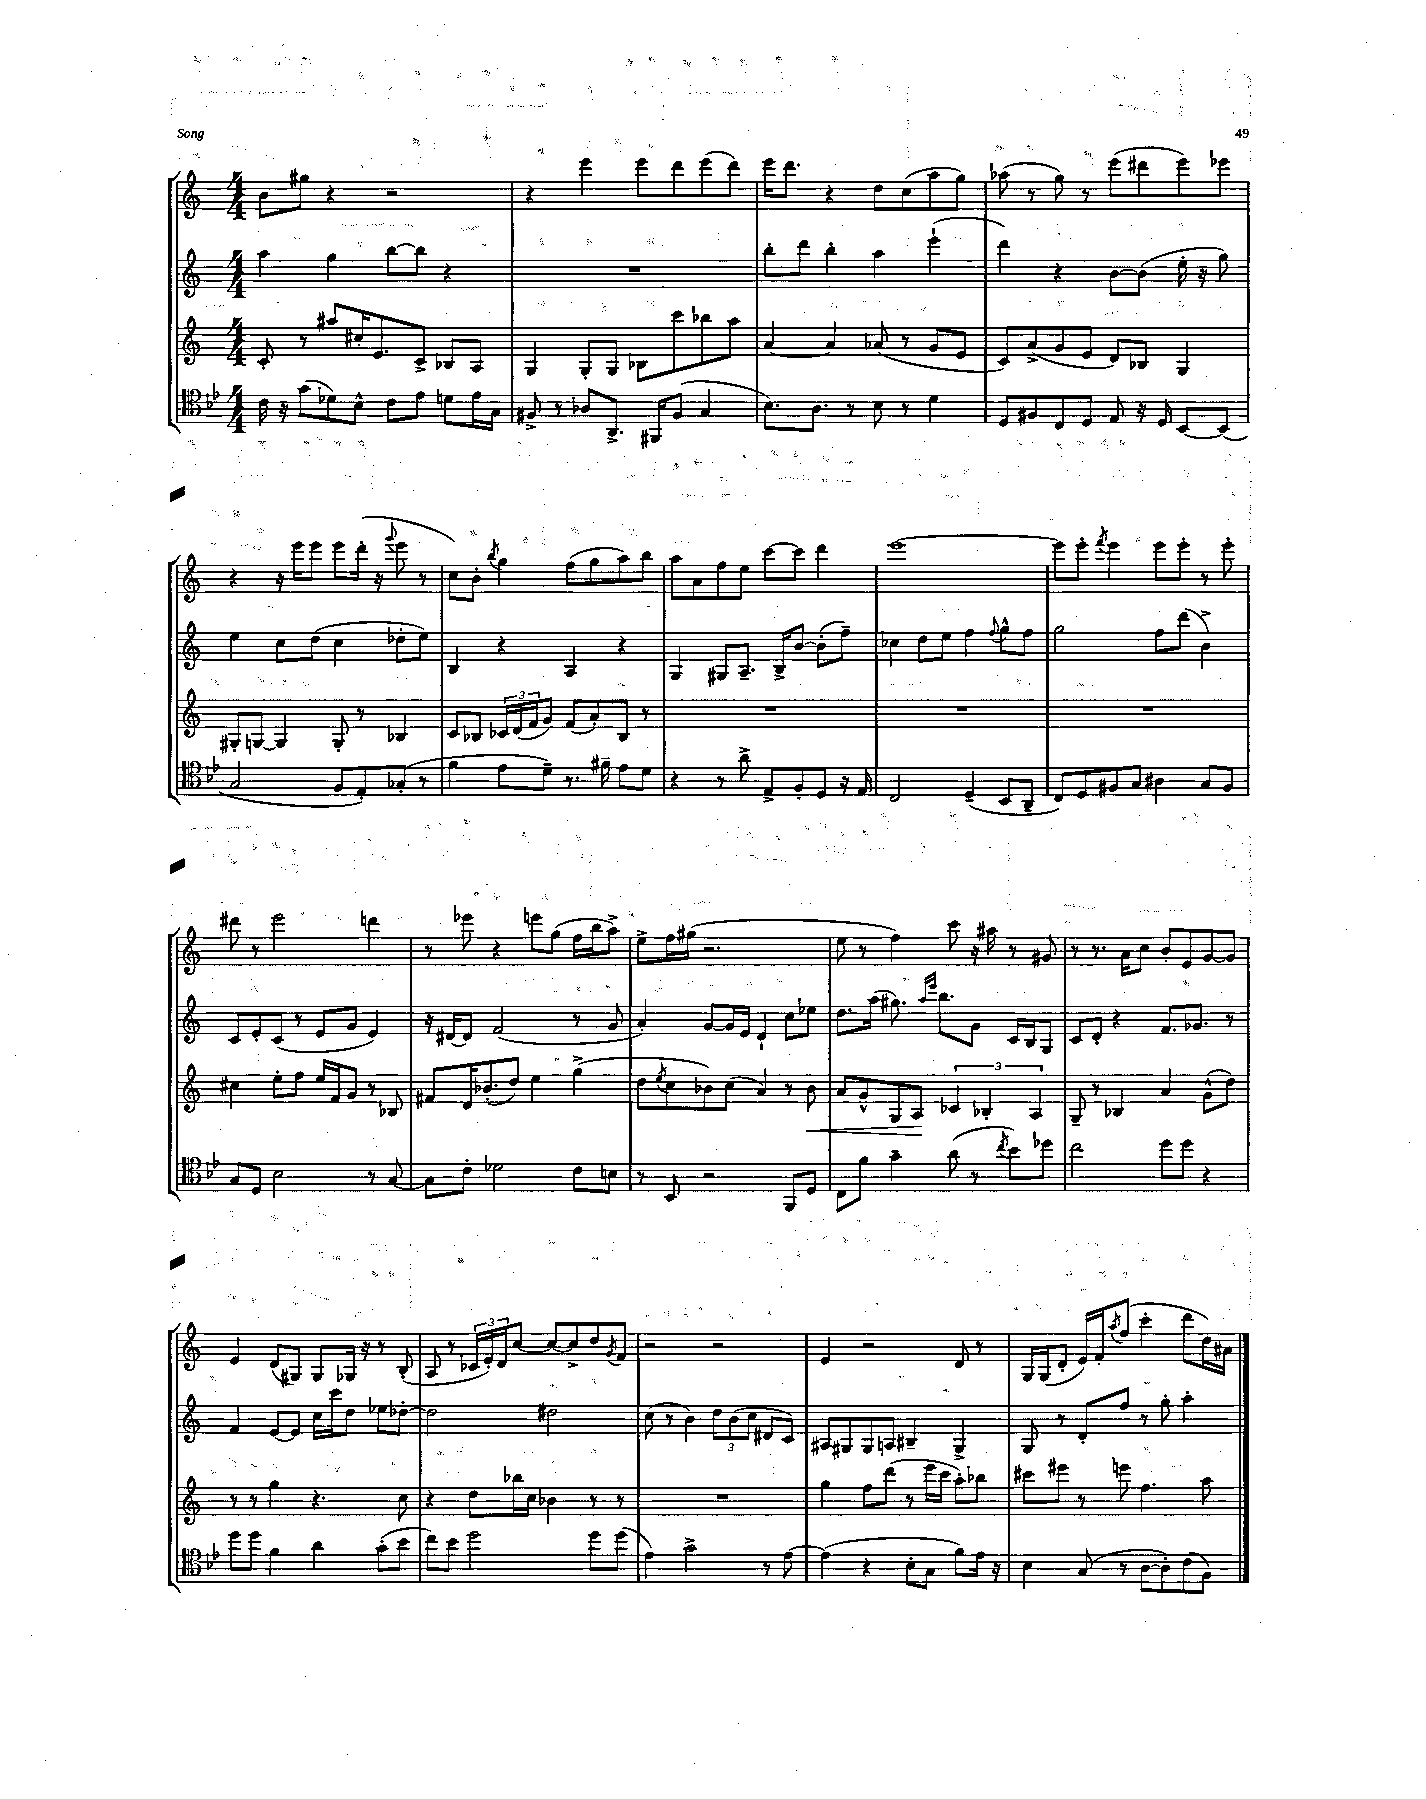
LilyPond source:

<<
\new StaffGroup <<
\new Staff = "s0" {
    \clef treble \key c \major \numericTimeSignature \time 4/4
    b'8 gis''8 r4 r2 |
    r4 e'''4 e'''8 d'''8 e'''8( d'''8) |
    e'''16 d'''8. r4 d''8 c''8( a''8 g''8) |
    aes''8( r8 g''8) r8 e'''8( dis'''8 e'''8) ees'''8 |
    r4 r16 e'''16 e'''8 e'''8 d'''16-.( r16 \appoggiatura { g'''8 } e'''8 r8 |
    c''8) b'8-. \acciaccatura { b''8 } g''4 f''8( g''8 a''8) b''8 |
    a''8 a'8 f''8 e''8 c'''8~ c'''8 d'''4 |
    e'''1~ |
    e'''8 e'''8-. \acciaccatura { f'''8 } e'''4 e'''8 e'''8-. r8 e'''8-. |
    dis'''8 r8 e'''2 d'''4 |
    r8 ees'''8 r4 e'''8 g''8( f''16 b''16 a''8->) |
    e''8-> f''16 gis''16( r2. |
    e''8 r8 f''4) c'''8 r16 ais''16 r8 gis'8 |
    r8 r8. a'16 c''8 b'8-. e'8 g'8~ g'8 |
    e'4 d'8( gis8) gis8 ges16 r16 r8 b8-.( |
    a8 r8 \tuplet 3/2 { ces'16 e'16-.) d'16 } c''8~ c''8~ c''8-> d''8 \acciaccatura { g'8 } f'8 |
    r2 r2 |
    e'4 r2 d'8 r8 |
    g16 g16( d'8-. e'16) f'16-. \acciaccatura { a''8 } f''8( c'''4-. d'''8 d''16) ais'16 \bar "|." |
}
\new Staff = "s1" {
    \clef treble \key c \major \numericTimeSignature \time 4/4
    a''4 g''4 b''8~ b''8 r4 |
    R1 |
    b''8-. d'''8 b''4-. a''4 e'''4-!( |
    d'''4) r4 b'8~ b'8( e''16-. r16 g''8) |
    e''4 c''8 d''8( c''4 des''8-. e''8) |
    b4 r4 a4 r4 |
    g4 gis8 a8.-- b16-> b'8~ b'8-.( f''8--) |
    ces''4 d''8 e''8 f''4 \appoggiatura { f''8 } g''8-^ f''8 |
    g''2 f''8 d'''8( b'4->) |
    c'8 e'8-. c'8( r8 e'8 g'8 e'4) |
    r16 dis'16~ dis'8 f'2( r8 g'8 |
    a'4-.) g'8~ g'16 e'16 d'4-! c''8 ees''8 |
    d''8. a''16( gis''8.) \grace { a''16 e'''16 } b''8. g'8 c'16 b16 g8 |
    c'8 d'8-. r4 f'8. ges'8. r8 |
    f'4 e'8~ e'8 c''16 c'''16 d''8 ees''8 des''8~-. |
    des''2 dis''2 |
    c''8( r8 b'4) \tuplet 3/2 { d''8 b'8( c''8 } dis'8 c'8) |
    ais8 gis8 gis8 a8 bis4-- gis4-> |
    g8 r8 d'8-. f''8 r8 g''8-. a''4-. \bar "|." |
}
\new Staff = "s2" {
    \clef treble \key c \major \numericTimeSignature \time 4/4
    c'8-. r8 ais''8 cis''16-. e'8. c'8-> bes8 a8 |
    g4 g8-. g8 bes8 c'''8 bes''8 a''8 |
    a'4~ a'4 aes'8( r8 g'8 e'8 |
    c'8) a'8->( g'8 e'8 d'8) bes8 g4 |
    gis8-. g8~ g4 g8-. r8 bes4 |
    c'8 bes8 \tuplet 3/2 { ces'16 d'16( f'16 } g'8) f'8( a'8-.) bes8 r8 |
    R1 |
    R1 |
    R1 |
    cis''4 e''8-. f''8 e''16 f'16 g'8 r8 bes8 |
    fis'8 d'16 bes'8.-.( d''8) e''4 g''4->( |
    d''8 \acciaccatura { e''8 } c''8 bes'8) c''8( a'4) r8 bes'8\< |
    a'8 g'8-^ g8 a8\! \tuplet 3/2 { ces'4 bes4-. a4 } |
    g8-- r8 bes4 a'4 g'8-^( d''8) |
    r8 r8 g''4 r4. c''8 |
    r4 d''8 bes''16 c''16 bes'4 r8 r8 |
    R1 |
    g''4 f''8 d'''8( r8 e'''16 c'''16 a''8-.) bes''8 |
    cis'''8 eis'''8 r8 e'''8 f''4. a''8 \bar "|." |
}
\new Staff = "s3" {
    \clef tenor \key bes \major \numericTimeSignature \time 4/4
    c'16 r16 g'8( des'8) bes8-^ c'8 ees'8 d'8 ees'16 g16 |
    fis8-> r8 aes8 a,8.-> fis,16 fis8( g4 |
    bes8.) a8. r8 bes8 r8 d'4 |
    d8 fis8 c8 d8 ees8 r16 d16 bes,8~ bes,8( |
    g2 f8 ees8-.) ges8-.( r8 |
    f'4 ees'8 d'8--) r8. fis'16-- ees'8 d'8 |
    r4 r8 a'8-> ees8-> f8-. d8 r16 ees16 |
    c2 d4--( bes,8 a,8-- |
    c8) d8 fis8 g8 ais4 g8 fis8 |
    g8 d8 bes2 r8 g8~ |
    g8 c'8-. des'2 c'8 b8 |
    r8 bes,8 r2 f,8 d8 |
    c8 f'8 g'4-- a'8( r8 \acciaccatura { c''8 } bes'8) des''8 |
    c''2 d''8 d''8 r4 |
    d''8 d''8 f'4 a'4 g'8-.( bes'8 |
    c''8) bes'8 d''2 d''8 d''8( |
    ees'4) g'2-> r8 ees'8~ |
    ees'4( r4 bes8-. g8 f'8) ees'16 r16 |
    bes4 g8( r8 a8~ a8-.) c'8( f8) \bar "|." |
}
>>
>>
\layout { \context { \Score \remove "Bar_number_engraver" } }
